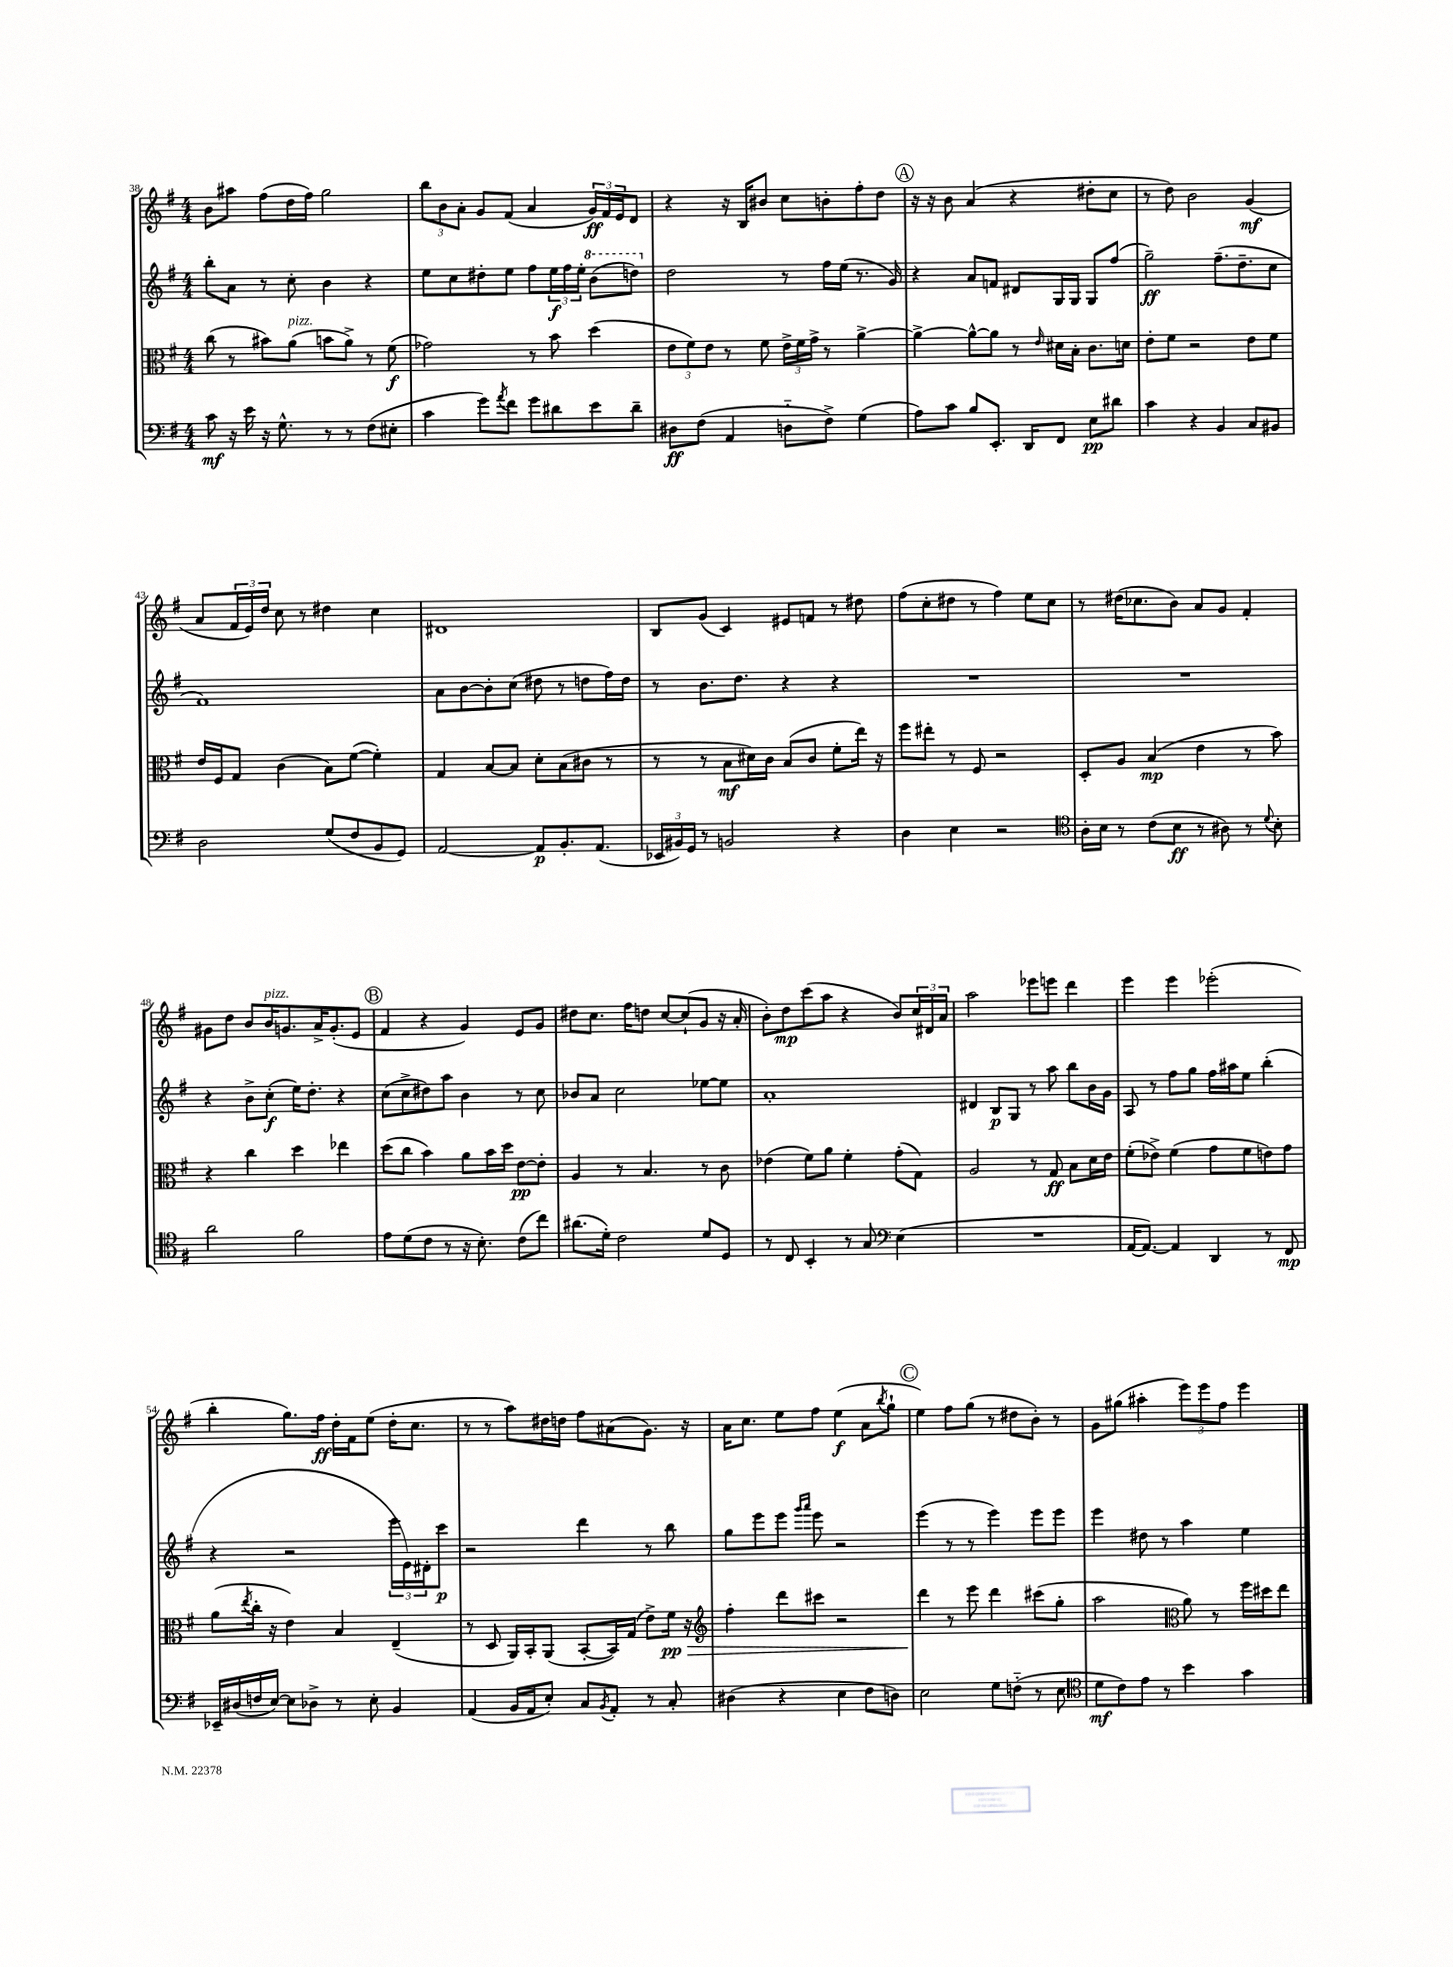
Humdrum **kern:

**kern	**dynam	**kern	**dynam	**kern	**dynam	**kern	**dynam
*part4	*part4	*part3	*part3	*part2	*part2	*part1	*part1
*staff4	*staff4	*staff3	*staff3	*staff2	*staff2	*staff1	*staff1
*clefF4	*	*clefC3	*	*clefG2	*	*clefG2	*
*k[f#]	*	*k[f#]	*	*k[f#]	*	*k[f#]	*
*M4/4	*	*M4/4	*	*M4/4	*	*M4/4	*
=38	=38	=38	=38	=38	=38	=38	=38
8c\	mf	(8cc\	.	8bb'\L	.	8b\L	.
16r	.	8r	.	8a\J	.	8aa#X\J	.
16e\	.	.	.	.	.	.	.
16r	.	8b#X\L)	.	8r	.	(8ff#\L	.
8.G^^\	.	.	.	.	.	.	.
!	!	!LO:TX:a:i:t=pizz.	!	!	!	!	!
.	.	(8a\J	.	8cc'\	.	16dd\L	.
.	.	.	.	.	.	16ff#\JJ)	.
8r	.	8bn\L	.	4b\	.	2gg\	.
8r	.	8a^\J)	.	.	.	.	.
(8F#\L	.	8r	.	4r	.	.	.
8E#X'\J	.	(8f#\	f	.	.	.	.
=39	=39	=39	=39	=39	=39	=39	=39
4c\	.	2g-X\)	.	8ee\L	.	12bb\L	.
.	.	.	.	.	.	12b\	.
.	.	.	.	8cc\	.	.	.
.	.	.	.	.	.	12a'\J	.
8g\L)	.	.	.	8dd#X'\	.	8g/L	.
8qa/	.	.	.	.	.	.	.
8f#\J	.	.	.	8ee\J	.	(8f#/J	.
8g\L	.	8r	.	8ff#\L	.	4a/	.
8d#X\	.	8b\	.	24ee\L	f	.	.
.	.	.	.	24ff#\	.	.	.
.	.	.	.	24ee'\JJ	.	.	.
*	*	*	*	*8va	*	*	*
8e\	.	(4dd\	.	(8bb\L	.	24g/LL)	ff
.	.	.	.	.	.	24f#/	.
.	.	.	.	.	.	24e/J	.
8d#~\J	.	.	.	8dddn\J)	.	8d/J	.
=40	=40	=40	=40	=40	=40	=40	=40
*	*	*	*	*X8va	*	*	*
8D#X\L	ff	12e\L	.	2dd\	.	4r	.
.	.	12f#\)	.	.	.	.	.
(8F#\J	.	.	.	.	.	.	.
.	.	12e\J	.	.	.	.	.
4AA/	.	8r	.	.	.	16r	.
.	.	.	.	.	.	16B/KL	.
.	.	8f#\	.	.	.	8b#X/J	.
8Dn\L	.	24e^\LL	.	8r	.	8cc\L	.
.	.	24f#\	.	.	.	.	.
.	.	24g^\JJ	.	.	.	.	.
8F#^\J)	.	8r	.	16ff#\LL	.	8bn'\	.
.	.	.	.	(16ee\JJ	.	.	.
(4G\	.	[4a^\	.	8.r	.	8ff#'\	.
.	.	.	.	.	.	8dd\J	.
.	.	.	.	16g/)	.	.	.
!!LO:REH:place=s1:t=A
=41	=41	=41	=41	=41	=41	=41	=41
8A\L)	.	4a^\_	.	4r	.	16r	.
.	.	.	.	.	.	16r	.
8c\J	.	.	.	.	.	8b\	.
8B/L	.	8a^^\L_	.	8a/L	.	(4a/	.
8.EE'/J	.	8a\J]	.	8fn/J	.	.	.
.	.	8r	.	8d#X/L	.	4r	.
16DD/KL	.	.	.	.	.	.	.
.	.	16qqe/	.	.	.	.	.
8FF#/J	.	16d#X\LL	.	16G/L	.	.	.
.	.	16B'\JJ	.	16G/JJ	.	.	.
8E\L	pp	8.c\L	.	8G/L	.	8dd#X'\L	.
8d#X\J	.	.	.	(8ff#/J	.	8cc\J	.
.	.	16dn\Jk	.	.	.	.	.
=42	=42	=42	=42	=42	=42	=42	=42
4c\	.	8e'\L	.	2gg~\)	ff	8r	.
.	.	8f#\J	.	.	.	8dd\)	.
4r	.	2r	.	.	.	2b\	.
4BB/	.	.	.	(8.ff#~\L	.	.	.
.	.	.	.	8.dd~\	.	.	.
8C/L	.	8e\L	.	.	.	(4g/	mf
8BB#X/J	.	8f#\J	.	8cc\J	.	.	.
!!LO:LB:g=z
=43	=43	=43	=43	=43	=43	=43	=43
2D\	.	16e/LL	.	1f#)	.	8a/L	.
.	.	16F#/J	.	.	.	.	.
.	.	8G/J	.	.	.	24f#/L	.
.	.	.	.	.	.	24e/)	.
.	.	.	.	.	.	24dd/JJ	.
.	.	(4c\	.	.	.	8cc\	.
.	.	.	.	.	.	8r	.
(8G/L	.	8B\L)	.	.	.	4dd#X\	.
8F#/	.	([8f#\J	.	.	.	.	.
8BB/	.	4f#'\])	.	.	.	4cc\	.
8GG/J)	.	.	.	.	.	.	.
=44	=44	=44	=44	=44	=44	=44	=44
[2AA/	.	4G/	.	8a\L	.	1d#X	.
.	.	.	.	[8b\	.	.	.
.	.	[8B/L	.	8b'\]	.	.	.
.	.	8B/J]	.	(8cc\J	.	.	.
8AA/L]	p	8d'\L	.	8dd#X\	.	.	.
8.BB'/	.	(8B\	.	8r	.	.	.
.	.	8c#X\J	.	8ddn\L	.	.	.
(8.AA/J	.	.	.	.	.	.	.
.	.	8r	.	16ff#\L)	.	.	.
.	.	.	.	16dd\JJ	.	.	.
=45	=45	=45	=45	=45	=45	=45	=45
24EE-X/LL	.	8r	.	8r	.	8B/L	.
24BB#X/)	.	.	.	.	.	.	.
24GG/JJ	.	.	.	.	.	.	.
8r	.	8r	.	8.b\L	.	(8g/J	.
2BBn/	.	8B\L	mf	.	.	4c/)	.
.	.	.	.	8.dd\J	.	.	.
.	.	16d#X\L)	.	.	.	.	.
.	.	16c\JJ	.	.	.	.	.
.	.	(8B/L	.	4r	.	8e#X/L	.
.	.	8c/J	.	.	.	8fn/J	.
4r	.	8f#'\L	.	4r	.	8r	.
.	.	16ee\Jk)	.	.	.	8dd#X\	.
.	.	16r	.	.	.	.	.
=46	=46	=46	=46	=46	=46	=46	=46
4D\	.	8ff#\L	.	1r	.	(8ff#\L	.
.	.	8ee#X'\J	.	.	.	8cc'\	.
4E\	.	8r	.	.	.	8dd#X\J	.
.	.	8F#/	.	.	.	8r	.
2r	.	2r	.	.	.	4ff#\)	.
.	.	.	.	.	.	8ee\L	.
.	.	.	.	.	.	8cc\J	.
=47	=47	=47	=47	=47	=47	=47	=47
*clefC4	*	*	*	*	*	*	*
16A'\LL	.	8D'/L	.	1r	.	8r	.
16B\JJ	.	.	.	.	.	.	.
8r	.	8A/J	.	.	.	(16dd#X\KL	.
.	.	.	.	.	.	8.cc-X\	.
(8c\L	.	(4B/	mp	.	.	.	.
8B\J	ff	.	.	.	.	8b\J)	.
8r	.	4e\	.	.	.	8a/L	.
8A#X\)	.	.	.	.	.	8g/J	.
8r	.	8r	.	.	.	4f#'/	.
8qqd/	.	.	.	.	.	.	.
8B'\	.	8b\)	.	.	.	.	.
!!LO:LB:g=z
=48	=48	=48	=48	=48	=48	=48	=48
2a\	.	4r	.	4r	.	8g#X\L	.
.	.	.	.	.	.	8dd\J	.
.	.	4cc\	.	8b^\L	.	8b/L	.
!	!	!	!	!	!	!LO:TX:a:i:t=pizz.	!
.	.	.	.	(8cc'\J	f	16b/K	.
.	.	.	.	.	.	8.gn/	.
2f#\	.	4dd\	.	16ee\KL)	.	.	.
.	.	.	.	8.dd'\J	.	.	.
.	.	.	.	.	.	16a^/K	.
.	.	.	.	.	.	(8.g'/	.
.	.	4ee-X\	.	4r	.	.	.
.	.	.	.	.	.	8e/J	.
!!LO:REH:place=s1:t=B
=49	=49	=49	=49	=49	=49	=49	=49
8e\L	.	(8dd\L	.	(8cc\L	.	4f#/	.
(8d\	.	8cc\J	.	8cc^\	.	.	.
8c\J	.	4b\)	.	8dd#X\)	.	4r	.
8r	.	.	.	8aa\J	.	.	.
16r	.	8a\L	.	4b\	.	4g/)	.
8.B'\)	.	.	.	.	.	.	.
.	.	16b\L	.	.	.	.	.
.	.	16dd\JJ	.	.	.	.	.
(8c\L	.	[8e\L	pp	8r	.	8e/L	.
8cc\J)	.	8e'\J]	.	8cc\	.	8g/J	.
=50	=50	=50	=50	=50	=50	=50	=50
(8.a#X\L	.	4A/	.	8b-X/L	.	8dd#X\L	.
.	.	.	.	8a/J	.	8.cc\J	.
16d'\Jk)	.	.	.	.	.	.	.
2c\	.	8r	.	2cc\	.	.	.
.	.	.	.	.	.	16ff#\KL	.
.	.	4.B/	.	.	.	8ddn\J	.
.	.	.	.	.	.	[8cc/L	.
.	.	.	.	.	.	(8cc`/]	.
8d/L	.	8r	.	[8ee-X\L	.	8g/J	.
8D/J	.	8c\	.	8ee-\J]	.	16r	.
.	.	.	.	.	.	16a'/	.
=51	=51	=51	=51	=51	=51	=51	=51
8r	.	(4e-X\	.	1a'	.	8b'\L)	.
8C/	.	.	.	.	.	8dd\	mp
4BB'/	.	8f#\L)	.	.	.	(8ccc\	.
.	.	8a\J	.	.	.	8aa\J	.
8r	.	4f#'\	.	.	.	4r	.
8G/	.	.	.	.	.	.	.
*clefF4	*	*	*	*	*	*	*
(4E\	.	(8g'\L	.	.	.	8b/L)	.
.	.	8G\J)	.	.	.	24cc/L	.
.	.	.	.	.	.	24d#X/	.
.	.	.	.	.	.	24a/JJ	.
=52	=52	=52	=52	=52	=52	=52	=52
1r	.	2A/	.	4d#X/	.	2aa\	.
.	.	.	.	8B/L	p	.	.
.	.	.	.	8G/J	.	.	.
.	.	8r	.	8r	.	8eee-X\L	.
.	.	8G/	ff	8aa\	.	8eeen\J	.
.	.	8B\L	.	8bb\L	.	4ddd\	.
.	.	16d\L	.	16b\L	.	.	.
.	.	16e\JJ	.	16g\JJ	.	.	.
=53	=53	=53	=53	=53	=53	=53	=53
[16AA/KL	.	(8f#'\L	.	8A/	.	4eee\	.
8.AA/J_)	.	.	.	.	.	.	.
.	.	8e-X^\J)	.	8r	.	.	.
4AA/]	.	(4f#\	.	8ff#\L	.	4eee\	.
.	.	.	.	8gg\J	.	.	.
4DD/	.	8g\L	.	16ff#\LL	.	(2eee-X'\	.
.	.	.	.	16aa#X\J	.	.	.
.	.	8f#\	.	8ee\J	.	.	.
8r	.	8en\)	.	(4bb'\	.	.	.
8FF#/	mp	8g\J	.	.	.	.	.
!!LO:LB:g=z
=54	=54	=54	=54	=54	=54	=54	=54
16EE-X~/LL	.	(8a\L	.	4r	.	4bb'\	.
(16D#X/	.	.	.	.	.	.	.
.	.	8qee/	.	.	.	.	.
16Fn/	.	16cc'\Jk	.	.	.	.	.
[16E/JJ)	.	16r	.	.	.	.	.
8E\L]	.	4e\)	.	2r	.	8.gg\L)	.
8D-X^\J	.	.	.	.	.	.	.
.	.	.	.	.	.	16ff#\Jk	ff
8r	.	4B/	.	.	.	16dd'\LL	.
.	.	.	.	.	.	16f#\J	.
8E'\	.	.	.	.	.	(8ee\J	.
4BB/	.	(4E~/	.	24eee\LL	.	16dd'\KL	.
.	.	.	.	24e\)	.	.	.
.	.	.	.	.	.	8.cc\J	.
.	.	.	.	24d#X'\J	.	.	.
.	.	.	.	8ccc\J	p	.	.
=55	=55	=55	=55	=55	=55	=55	=55
(4AA/	.	8r	.	2r	.	8r	.
.	.	8D/	.	.	.	8r	.
16BB/LL	.	16AA/LL)	.	.	.	8aa\L)	.
16AA/J	.	16BB'/J	.	.	.	.	.
8E'/J)	.	(8AA/J	.	.	.	16dd#X\L	.
.	.	.	.	.	.	16ddn\JJ	.
8C/L	.	[8BB'/L	.	4ddd\	.	8ff#\L	.
8qBB/	.	.	.	.	.	.	.
8AA'/J	.	16BB/L])	.	.	.	(8a#X\	.
.	.	(16G/JJ	.	.	.	.	.
8r	.	8e^\L)	.	8r	.	8.g\J)	.
!	!	!	!LO:HP:b	!	!	!	!
8C'/	.	16f#\Jk	> pp	8bb\	.	.	.
.	.	16r	.	.	.	16r	.
=56	=56	=56	=56	=56	=56	=56	=56
*	*	*clefG2	*	*	*	*	*
(4D#X\	.	4ff#'\	.	8gg\L	.	16a\KL	.
.	.	.	.	.	.	8.cc\J	.
.	.	.	.	8eee\	.	.	.
4r	.	8ddd\L	.	8eee\J	.	8ee\L	.
.	.	.	.	16qqggg/LL	.	.	.
.	.	.	.	16qqaaa/JJ	.	.	.
.	.	8ccc#X\J	.	8eee\	.	8ff#\J	.
4E\	.	2r	.	2r	.	(4ee\	f
8F#\L	.	.	.	.	.	8a\L	.
.	.	.	.	.	.	8qbb/	.
8Dn\J)	.	.	.	.	.	8gg`\J	.
!!LO:REH:place=s1:t=C
=57	=57	=57	=57	=57	=57	=57	=57
2E\	.	4ddd\	.	(4eee\	.	4ee\)	.
.	.	8r	]	8r	.	8ff#\L	.
.	.	8eee\	.	8r	.	(8gg\J	.
8G\L	.	4ddd\	.	4eee\)	.	8r	.
(8Fn\J	.	.	.	.	.	8dd#X\L	.
8r	.	(8ccc#X\L	.	8eee\L	.	8b'\J)	.
8E\	.	8gg'\J	.	8eee\J	.	8r	.
=58	=58	=58	=58	=58	=58	=58	=58
*clefC4	*	*	*	*	*	*	*
8d\L	mf	2aa\	.	4eee\	.	8g\L	.
8c\)	.	.	.	.	.	(8gg#X\J	.
8e\J	.	.	.	8dd#X\	.	4aa#X'\	.
8r	.	.	.	8r	.	.	.
*	*	*clefC3	*	*	*	*	*
4b\	.	8a\)	.	4aa\	.	12eee\L)	.
.	.	.	.	.	.	12eee\	.
.	.	8r	.	.	.	.	.
.	.	.	.	.	.	12ff#\J	.
4g\	.	16ff#\LL	.	4ee\	.	4eee\	.
.	.	16dd#X\J	.	.	.	.	.
.	.	8ee\J	.	.	.	.	.
==	==	==	==	==	==	==	==
*-	*-	*-	*-	*-	*-	*-	*-
